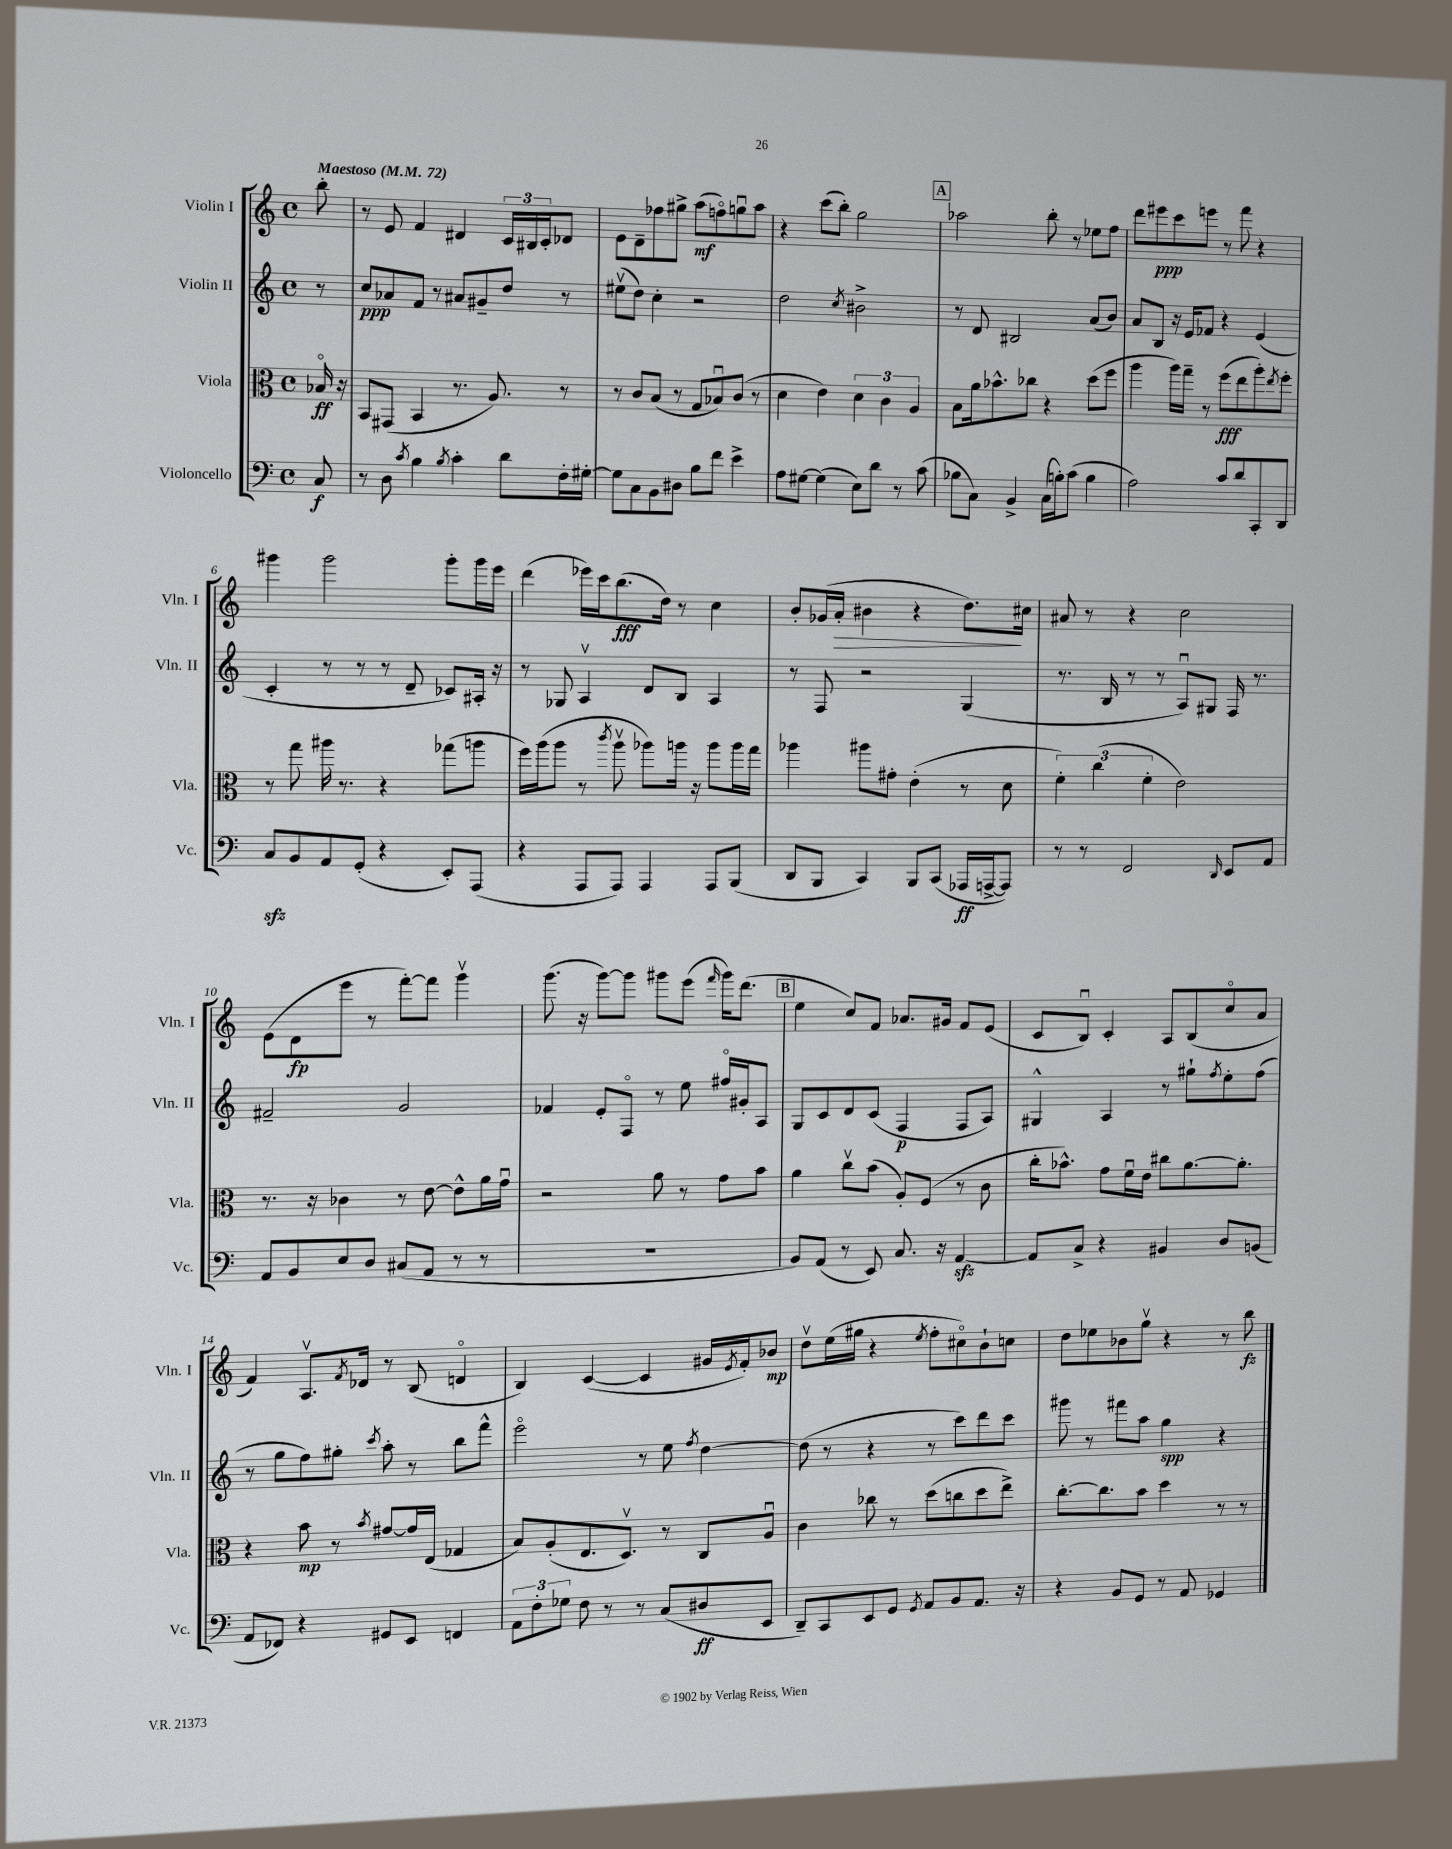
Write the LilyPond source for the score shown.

<<
\new StaffGroup <<
\new Staff = "s0" \with { instrumentName = "Violin I" shortInstrumentName = "Vln. I" } {
    \clef treble \key c \major \defaultTimeSignature \time 4/4 \partial 8 \tempo "Maestoso" 4 = 72
    b''8-. |
    r8 e'8 f'4 dis'4 \tuplet 3/2 { c'16 bis16 c'16-. } des'8 |
    e'8 d'8-- fes''8 gis''8-> a''8\mf( f''8\flageolet) g''8\downbow a''8 |
    r4 c'''8( b''8-.) g''2 |
    \mark \markup { \box "A" } aes''2 b''8-. r8 ees''8 f''8 |
    d'''8 eis'''8\ppp c'''8 e'''8 r8 f'''8 r4 |
    gis'''4 gis'''2 gis'''8-. gis'''16 e'''16 |
    d'''4( ees'''16) c'''16 b''8.\fff( d''16) r8 c''4 |
    b'8-. ges'16( a'16-.\> bis'4 r4 d''8.\!) cis''16 |
    ais'8 r8 r4 c''2 |
    e'8( d'8\fp e'''8 r8 f'''8~-.) f'''8 g'''4\upbow |
    g'''8.( r16 g'''8~) g'''8 gis'''8 e'''8( \grace { f'''16 } gis'''16) d'''8.( |
    \mark \markup { \box "B" } e''4 c''8) f'8 aes'8. gis'16 f'8 e'8( |
    c'8 b8\downbow) c'4-. a8 b8( c''8\flageolet a'8 |
    f'4) a8.\upbow \acciaccatura { f'8 } des'16 r8 b8( d'4\flageolet |
    b4) c'4~( c'4 gis'16 \acciaccatura { e'8 } f'16-.) bes'8\mp |
    d''8\upbow e''16( gis''16 r4 \acciaccatura { e''8 } f''8-. cis''8\flageolet) b'8-! c''8 |
    d''8 ees''8 bes'8 g''8\upbow r4 r8 b''8\fz \bar "|." |
}
\new Staff = "s1" \with { instrumentName = "Violin II" shortInstrumentName = "Vln. II" } {
    \clef treble \key c \major \defaultTimeSignature \time 4/4 \partial 8
    r8 |
    c''8\ppp aes'8 f'8 r8 ais'8 gis'8-- d''8 r8 |
    eis''8\upbow( d''8) c''4-. r2 |
    d''2 \acciaccatura { c''8 } bis'2-> |
    \mark \markup { \box "A" } r8 d'8 bis2 a'8( b'8) |
    a'8 b8 r16 e'16 fes'8 r4 e'4( |
    c'4-. r8 r8 r8 d'8-- ces'8) ais16-. r16 |
    r8 ges8 a4\upbow d'8 b8 a4 |
    r8 f8 r2 g4( |
    r8. b16 r8 r8 a8\downbow) gis8 f16 r8. |
    fis'2-- g'2 |
    fes'4 e'8-. f8\flageolet r8 e''8 fis''16\flageolet gis'16-. a8 |
    \mark \markup { \box "B" } g8 c'8 d'8 c'8( f4\p f8 a8) |
    gis4-^ a4 r8 gis''8-! \acciaccatura { f''8 } e''8-. f''8( |
    r8 g''8 f''8) gis''8-. \acciaccatura { c'''8 } a''8-. r8 b''8 f'''8-^ |
    e'''2\flageolet r8 e''8 \acciaccatura { f''8 } d''4~ |
    d''8( r8 r4 r8 c'''8) d'''8 c'''8 |
    gis'''8 r8 fis'''8 a''8 g''4\spp r4 \bar "|." |
}
\new Staff = "s2" \with { instrumentName = "Viola" shortInstrumentName = "Vla." } {
    \clef alto \key c \major \defaultTimeSignature \time 4/4 \partial 8
    bes16\flageolet\ff r16 |
    b,8 gis,8( b,4 r8. a8.) r8 |
    r8 c'8 b8( r8 g8 bes8\downbow) c'8( r8 |
    d'4 e'4) \tuplet 3/2 { d'4 c'4 a4 } |
    \mark \markup { \box "A" } b8 a'16 bes'8.-^ ces''8 r4 d''8( f''8 |
    a''4 a''16) g''16-- r8 f''8\fff( e''8 a''8-.) \acciaccatura { e''8 } f''8-. |
    r8 g''8 ais''16 r8. r4 ges''8( a''8 |
    f''16) a''16( a''8 r8 \acciaccatura { c'''8 } a''8\upbow aes''8) a''16 r16 a''8 a''16 g''16 |
    aes''4 ais''8 gis'8-. e'4-.( r8 d'8 |
    \tuplet 3/2 { f'4-.) c''4( f'4-. } e'2) |
    r8. r16 ces'4 r8 e'8~ e'8-^ a'16 g'16\downbow |
    r2 a'8 r8 g'8 b'8 |
    \mark \markup { \box "B" } a'4 c''8\upbow b'8( a8-.) f8( r8 c'8 |
    c''16-. bes'8.-^) g'8 f'16\downbow e'16 cis''8 a'8.~ a'8.-. |
    r4 b'8\mp r8 \acciaccatura { b'8 } gis'8~ gis'16 e16( ges4 |
    b8) a8-.( e8. d8.\upbow) r8 c8 a8\downbow |
    c'4 ces''8 r8 d''8( c''8 d''8 e''8->) |
    c''8.~-. c''8. b'8 d''4 r8 r8 \bar "|." |
}
\new Staff = "s3" \with { instrumentName = "Violoncello" shortInstrumentName = "Vc." } {
    \clef bass \key c \major \defaultTimeSignature \time 4/4 \partial 8
    c8\f |
    r8 d8 \acciaccatura { c'8 } b4 \acciaccatura { b8 } c'4-. d'8 f16-. gis16~-. |
    gis8 c8 b,8 dis8 b8 f'8 e'4-> |
    a8 gis8~ gis4( e8) d'8 r8 c'8( |
    \mark \markup { \box "A" } bes8 c8) b,4-> c16( b16-.) c'8( b4 |
    a2) c'8 d'8 c,8-. d,8 |
    c8\sfz b,8 a,8 g,8-.( r4 e,8-.) a,,8( |
    r4 a,,8 a,,8) a,,4 a,,8 b,,8( |
    d,8 b,,8 c,4) b,,8 c,8( aes,,16\ff a,,16~-> a,,8) |
    r8 r8 f,2 \grace { d,16 } e,8 a,8 |
    a,8 b,8 e8 d8 cis8( a,8 r8 r8 |
    R1 |
    \mark \markup { \box "B" } b,8) a,8( r8 e,8) c8. r16 a,4~\sfz |
    a,8 c8-> r4 bis,4 d8 b,8( |
    a,8 fes,8) r4 gis,8 e,8 f,4 |
    \tuplet 3/2 { a,8 f8-. ges8 } f8 r8 r8 c8( dis8\ff e,8 |
    d,8--) c,8 e,8 g,8 \acciaccatura { g,8 } a,8 b,8 a,8. r16 |
    r4 b,8 g,8 r8 a,8 ges,4 \bar "|." |
}
>>
>>
